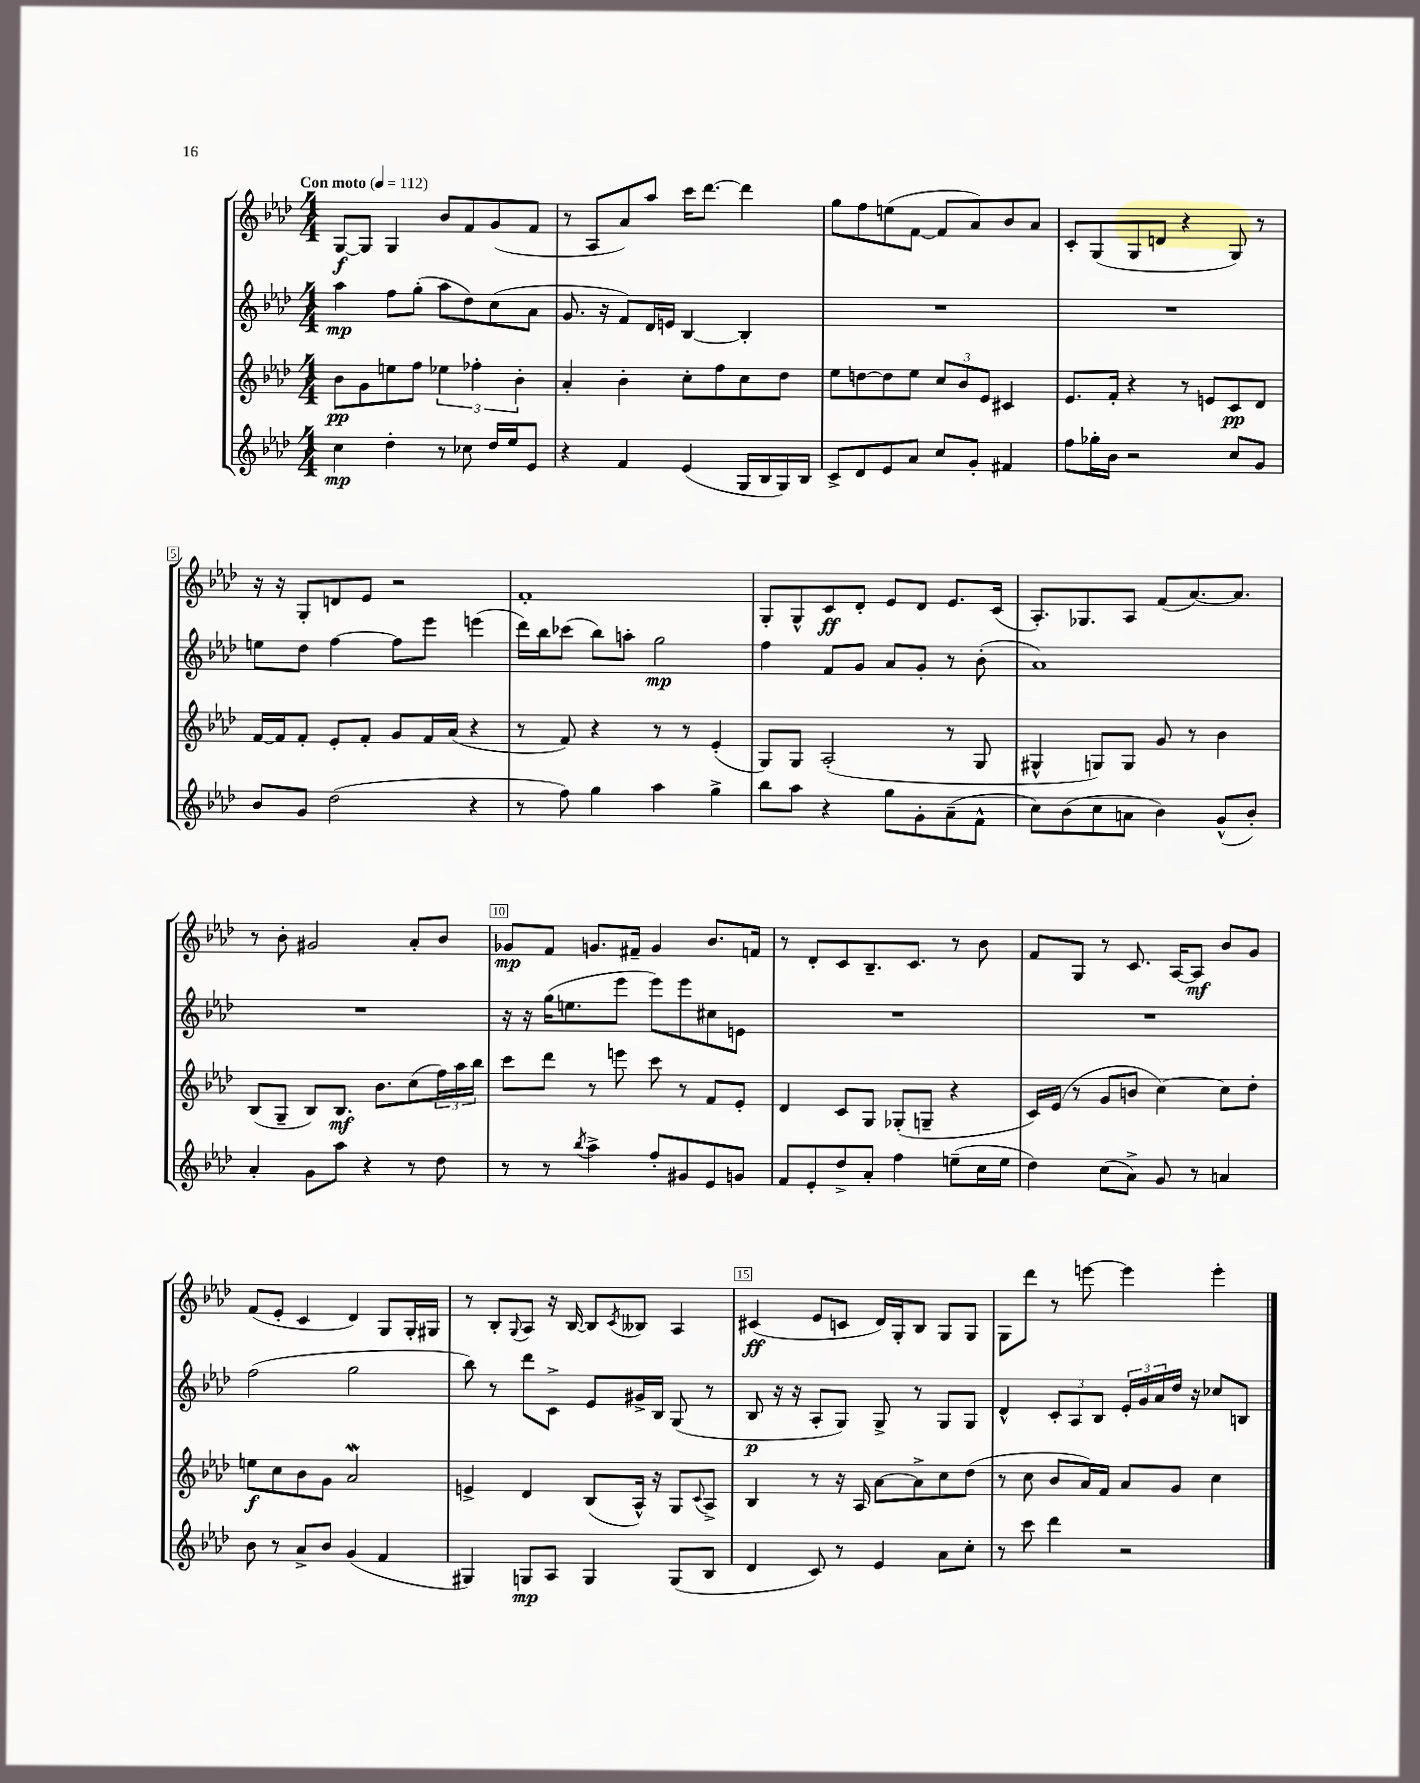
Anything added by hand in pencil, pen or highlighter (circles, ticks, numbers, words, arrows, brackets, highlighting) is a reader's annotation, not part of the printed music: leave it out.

**kern	**kern	**kern	**kern
*staff4	*staff3	*staff2	*staff1
*clefG2	*clefG2	*clefG2	*clefG2
*k[b-e-a-d-]	*k[b-e-a-d-]	*k[b-e-a-d-]	*k[b-e-a-d-]
*M4/4	*M4/4	*M4/4	*M4/4
*MM112	*MM112	*MM112	*MM112
4cc\	8b-\L	4aa-\	[8G/L
.	8g\	.	8G/]J
4dd-'\	8ee\	8ff\L	4G/
.	8ff\J	(8gg'\J	.
8r	6ee-\	8aa-\L	8b-/L
8cc-\	.	8dd-\)	8f/
.	6ff-'\	.	.
16dd-/LL	.	(8cc\	(8g/
16ee-/J	.	.	.
.	6b-'\	.	.
8e-/J	.	8a-\J	8f/J
=	=	=	=
4r	4a-'/	8.g/	8r
.	.	.	8A-/L
.	.	16r	.
4f/	4b-'\	8f/L)	8a-/)
.	.	16d-/L	8aa-/J
.	.	16e/JJ	.
(4e-/	8cc'\L	[4B-/	16ccc\LK
.	.	.	[8.ddd-\J
.	8ff\	.	.
16G/LL	8cc\	4B-'/]	4ddd-\]
16B-/	.	.	.
16G/)	8dd-\J	.	.
16B-/JJ	.	.	.
=	=	=	=
8c^/L	8ee-\L	1r	8gg\L
8d-/	[8dd\	.	8ff\
8e-/	8dd\]	.	(8ee\
8a-/J	8ee-\J	.	[8f\J
8cc/L	12cc/L	.	8f/]L
.	12b-/	.	.
8g'/J	.	.	8a-/)
.	12e-/J	.	.
4f#/	4c#/	.	8b-/
.	.	.	8a-/J
=	=	=	=
8ff\L	8.e-/L	1r	8c'/L
16gg-'\L	.	.	(8G/
16b-\JJ	16f'/Jk	.	.
2r	4r	.	8G/
.	.	.	8d/J
.	8r	.	4r
.	8e/L	.	.
8cc/L	8c/	.	8G/)
8g/J	8d-/J	.	8r
=	=	=	=
8b-/L	[16f/LL	8ee\L	16r
.	16f/]J	.	16r
8g/J	8f'/J	8dd-\J	8G'/L
(2dd-\	8e-'/L	[4ff\	8d/
.	8f'/J	.	8e-/J
.	8g/L	8ff\]L	2r
.	16f/L	8eee-\J	.
.	(16a-/JJ	.	.
4r	4r	(4eee\	.
=	=	=	=
8r	8r	16ddd-\LL)	1f'
.	.	16bb-\J	.
8ff\)	8f/)	(8ccc-\J	.
4gg\	4r	8bb-\L)	.
.	.	8aa'\J	.
4aa-\	8r	2gg\	.
.	8r	.	.
4gg^\	(4e-'/	.	.
=	=	=	=
8bb-\L	8G/L)	4ff\	8G'/L
8aa-\J	8G/J	.	8G^^/
4r	(2A-'/	8f/L	8c/
.	.	8g/J	8d-'/J
8gg\L	.	8a-/L	8e-/L
8g'\	.	8g'/J	8d-/J
(8a-~\	8r	8r	8.e-/L
8f^^\J	8G/	(8b-'\	.
.	.	.	(16c/Jk
=	=	=	=
8cc\L)	4G#^^/	1a-)	8.A-'/L)
(8b-\	.	.	.
.	.	.	8.G-/
8cc\	8G/L)	.	.
8a\J	8G/J	.	8A-/J
4b-\)	8g/	.	(8f/L
.	8r	.	[8.a-/)
(8g^^/L	4b-\	.	.
.	.	.	8.a-/]J
8b-'/J)	.	.	.
=	=	=	=
4a-'/	(8B-/L	1r	8r
.	8G~/J	.	8b-'\
8g\L	8B-/L)	.	2g#/
8aa-\J	8.B-/J	.	.
4r	.	.	.
.	8.b-\L	.	.
8r	(8cc\	.	8a-'/L
8dd-\	24ff\L)	.	8b-/J
.	24aa-\	.	.
.	24bb-\JJ	.	.
=	=	=	=
8r	8ccc\L	16r	8g-/L
.	.	16r	.
8r	8ddd-\J	(16gg\LK	8f/J
.	.	8.ee\	.
8qbb-/	.	.	.
4aa-^\	8r	.	8.g/L
.	8eee\	8eee-\J	.
.	.	.	16f#~/Jk
8ff'/L	8ccc\	8eee-\L)	4g/
8g#/	8r	8eee-\	.
8e-/	8f/L	8cc#\	8.b-/L
8g/J	8e-'/J	8e\J	.
.	.	.	16f/Jk
=	=	=	=
8f/L	4d-/	1r	8r
8e-'/	.	.	8d-'/L
8dd-^/	8c/L	.	8c/
8a-'/J	8G/J	.	8.B-~/
4ff\	(8G-'/L	.	.
.	.	.	8.c/J
.	8G~/J	.	.
(8ee~\L	4r	.	8r
16cc\L	.	.	8b-\
16ee\JJ	.	.	.
=	=	=	=
4dd-\)	16c/LL)	1r	8f/L
.	(16e-/JJ	.	.
.	8r	.	8G/J
(8cc\L	8g/L	.	8r
8a-^\J)	8b/J	.	8.c/
8g/	[4cc\)	.	.
.	.	.	[16A-/LK
8r	.	.	8A-/]J
4a/	8cc\]L	.	8b-/L
.	8dd-'\J	.	8g/J
=	=	=	=
8b-\	8ee\L	(2ff\	(8f/L
8r	8cc\	.	8e-'/J
8a-^/L	8b-\	.	4c/
8b-/J	8g\J	.	.
(4g/	2a-/	2gg\	4d-/)
4f/	.	.	8G/L
.	.	.	16G'/L
.	.	.	16G#/JJ
=	=	=	=
4G#/)	4e^/	8bb-\)	8r
.	.	8r	8B-'/L
.	.	.	8qqG/
8G/L	4d-/	8ddd-\L	8A-/J
8A-/J	.	8c^\J	16r
.	.	.	[16B-/
4G/	(8B-/L	8e-/L	8B-/]L
.	.	.	8qc/
.	16A-^^/Jk)	16g#^/L	8B--/J
.	16r	16B-/JJ	.
(8G/L	8G/L	(8G/	4A-/
.	8qqc/	.	.
8B-/J	8A-^/J	8r	.
=	=	=	=
4d-/	4B-/	8B-/	(4c#/
.	.	16r	.
.	.	16r	.
8c/)	8r	8A-'/L	8e-/L
8r	16r	8G/J)	8c/J
.	16A-/	.	.
4e-/	[8a-\L	8G^/	16d-/LL)
.	.	.	16G'/J
.	8a-^\]	8r	8B-/J
8a-\L	8cc\	8G/L	8G/L
8cc'\J	(8dd-\J	8G/J	8G/J
=	=	=	=
8r	8r	4d-^^/	8G\L
8ccc\	8cc\	.	8ddd-\J
4ddd-\	8b-/L	12c'/L	8r
.	.	12A-/	.
.	16a-/L)	.	[8eee\
.	.	12B-/J	.
.	16f/JJ	.	.
2r	8a-/L	24e-'/LL	4eee\]
.	.	24g/	.
.	.	24a-/	.
.	8g/J	16dd-/JJ	.
.	.	16r	.
.	4cc\	8cc-/L	4eee'\
.	.	8B/J	.
==	==	==	==
*-	*-	*-	*-
